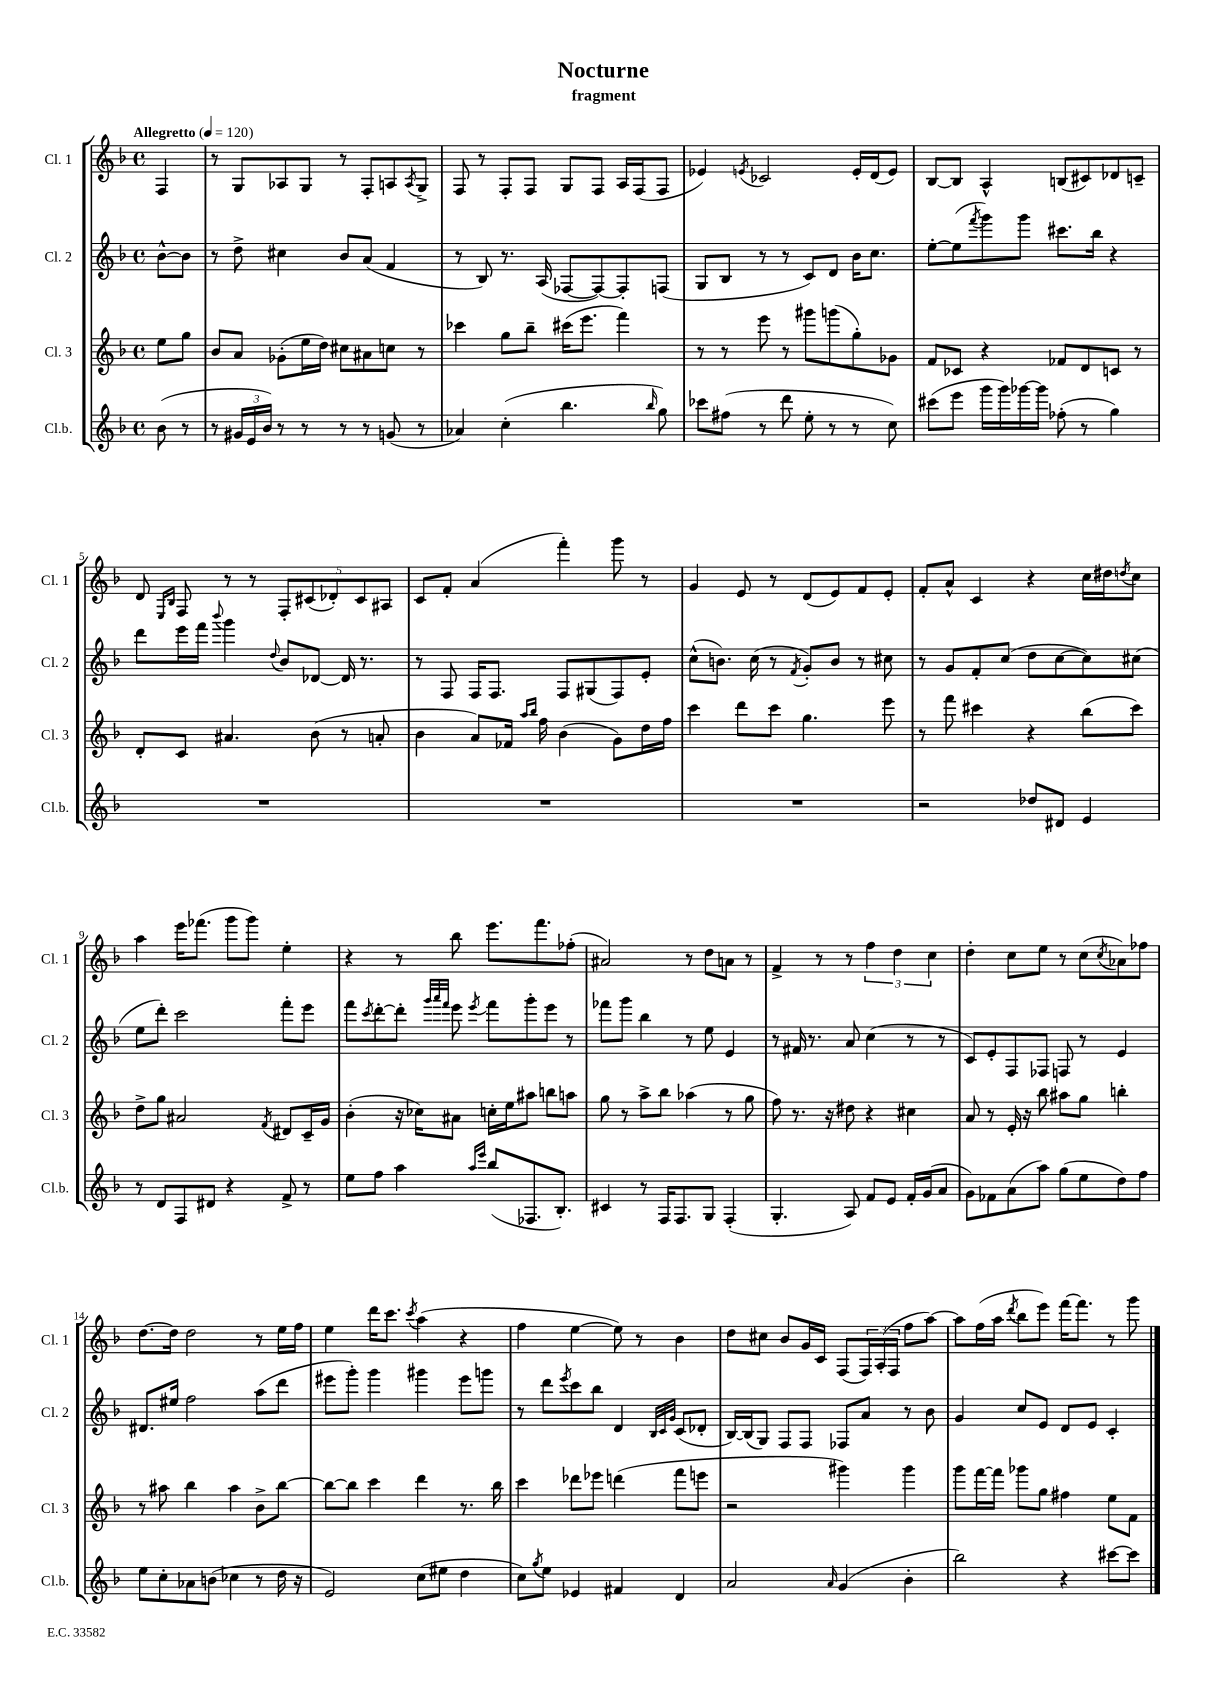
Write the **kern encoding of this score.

**kern	**kern	**kern	**kern
*part4	*part3	*part2	*part1
*staff4	*staff3	*staff2	*staff1
*I"Cl.b.	*I"Cl. 3	*I"Cl. 2	*I"Cl. 1
*I'Cl.b.	*I'Cl. 3	*I'Cl. 2	*I'Cl. 1
*clefG2	*clefG2	*clefG2	*clefG2
*k[b-]	*k[b-]	*k[b-]	*k[b-]
*M4/4	*M4/4	*M4/4	*M4/4
*met(c)	*met(c)	*met(c)	*met(c)
*MM120	*MM120	*MM120	*MM120
=	=	=	=
!	!	!	!LO:TX:a:B:t=Allegretto
(8b-\	8ee\L	[8b-^^\L	4F/
8r	8gg\J	8b-\J]	.
=1	=1	=1	=1
8r	8b-/L	8r	8r
24g#X/LL	8a/J	8dd^\	8G/L
24e/	.	.	.
24b-/JJ)	.	.	.
8r	(8g-X'\L	4cc#X\	8A-X/
8r	16ee\L	.	8G/J
.	16dd\JJ)	.	.
8r	8cc#X\L	8b-/L	8r
8r	8a#X\	(8a/J	8F'/L
(8gn/	8ccn\J	4f/	8An/
.	.	.	8qA/
8r	8r	.	8G^/J
=2	=2	=2	=2
4a-X/)	4ccc-X\	8r	8F/
.	.	8B-/)	8r
(4cc'\	8gg\L	8.r	8F'/L
.	8bb-~\J	.	8F/J
.	.	(16A/	.
4.bb-\	(16ccc#X\KL	[8F-X/L	8G/L
.	8.eee\J	.	.
.	.	8F-/_)	8F/J
.	4fff\)	8F-'/]	16A/LL
.	.	.	(16F/J
16qqbb-/	.	.	.
8gg\)	.	(8Fn/J	8F/J
=3	=3	=3	=3
8ccc-X\L	8r	8G/L	4e-X/)
(8ff#X\J	8r	8B-/J	.
.	.	.	8qen/
8r	8eee\	8r	2c-X/
8ddd\	8r	8r	.
8ee'\	8ggg#X\L	8c/L)	.
8r	(8gggn\	8d/J	.
8r	8gg'\)	16b-\KL	16e'/LL
.	.	8.cc\J	(16d/J
8cc\)	8g-X\J	.	8e/J)
=4	=4	=4	=4
(8ccc#X\L	8f/L	[8ee'\L	[8B-/L
8eee\J	8c-X/J	(8ee\]	8B-/J]
.	.	8qfff/	.
16ggg\LL	4r	8ggg\)	4A^^/
16ggg\)	.	.	.
[16ggg-X\	.	8ggg\J	.
16ggg-\JJ]	.	.	.
(8ff-X'\	8f-X/L	8.ccc#X\L	(8Bn/L
8r	8d/	.	8c#X/)
.	.	16bb-\Jk	.
4gg\)	8cn/J	4r	8d-X/
.	8r	.	8cn~/J
!!LO:LB:g=z
=5	=5	=5	=5
1r	8d'/L	8ddd\L	8d/
.	.	.	16qqE/LL
.	.	.	16qqB-/JJ
.	8c/J	16eee\L	8F/
.	.	16fff\JJ	.
.	.	8qqbbb-/	.
.	4.a#X/	4ggg\	8r
.	.	.	8r
.	.	8qqdd/	.
.	.	8b-/L	10F'/L
.	.	.	(10c#X/
.	(8b-\	[8d-X/J	.
.	.	.	10d-X'/)
.	8r	16d-/]	.
.	.	.	10c#/
.	.	8.r	.
.	8an'/	.	.
.	.	.	10A#X/J
=6	=6	=6	=6
1r	4b-\	8r	8c/L
.	.	8F/	8f'/J
.	8a/L)	16F/KL	(4a/
.	.	8.F/J	.
.	16f-X/Jk	.	.
.	16qqaa/LL	.	.
.	16qqbb-/JJ	.	.
.	16ff\	.	.
.	(4b-\	8F/L	4fff'\)
.	.	(8G#X/	.
.	8g\L)	8F/)	8ggg\
.	16dd\L	8e'/J	8r
.	16ff\JJ	.	.
=7	=7	=7	=7
1r	4ccc\	(8cc^^\L	4g/
.	.	8.bn\J)	.
.	8ddd\L	.	8e/
.	.	(16cc\	.
.	8ccc\J	8r	8r
.	.	8qf/	.
.	4.gg\	8g'/L)	(8d/L
.	.	8b/J	8e/)
.	.	8r	8f/
.	8eee\	8cc#X\	8e'/J
=8	=8	=8	=8
2r	8r	8r	8f'/L
.	8fff\	8g/L	8a^^/J
.	4ccc#X\	8f'/	4c/
.	.	(8cc/J	.
8dd-X/L	4r	8dd\L	4r
8d#X/J	.	[8cc\	.
4e/	(8bb-\L	8cc\])	16cc\LL
.	.	.	16dd#X\J
.	.	.	8qddn/
.	8ccc#\J)	(8cc#X\J	8cc\J
!!LO:LB:g=z
=9	=9	=9	=9
8r	8dd^\L	8ee\L	4aa\
8d/L	8gg\J	8ddd'\J)	.
8F/	2a#X/	2ccc\	16eee\KL
.	.	.	(8.fff-X\J
8d#X/J	.	.	.
4r	.	.	8ggg\L
.	.	.	8ggg\J)
.	8qf/	.	.
8f^/	8d#X/L	8fff'\L	4ee'\
8r	16c~/L	8eee\J	.
.	16g/JJ	.	.
=10	=10	=10	=10
8ee\L	(4b-'\	8fff\L	4r
.	.	8qccc/	.
8ff\J	.	[8ddd'\	.
4aa\	16r	8ddd'\J]	8r
.	16cc-X\KL)	.	.
.	.	32qqggg/LLL	.
.	.	32qqaaa/	.
.	.	32qqfff/JJJ	.
.	8a#X\J	8eee\	8bb-\
16qqaa/LL	.	.	.
16qqeee/JJ	.	8qeee/	.
(8bb-/L	16ccn'\LL	8fff\L	8.eee\L
.	16ee\J	.	.
8.F-X/	8aa#X\J	8ggg'\	.
.	.	.	8.fff\
.	8bbn\L	8eee\J	.
8.B-'/J)	.	.	.
.	8aan\J	8r	(8ff-X'\J
=11	=11	=11	=11
4c#X/	8gg\	8fff-X\L	2a#X/)
.	8r	8ggg\J	.
8r	8aa^\L	4bb-\	.
16F/KL	8bb-\J	.	.
8.F/	.	.	.
.	(4aa-X\	8r	8r
8G/J	.	8ee\	8dd\L
(4F'/	8r	4e/	8an\J
.	8gg\	.	8r
=12	=12	=12	=12
4.G'/	8ff\)	8r	4f^/
.	8.r	16f#X/	.
.	.	8.r	.
.	.	.	8r
.	16r	.	.
8A/)	8dd#X\	8a/	8r
8f/L	4r	(4cc\	6ff\
8e/J	.	.	.
.	.	.	6dd\
16f'/LL	4cc#X\	8r	.
(16g/J	.	.	.
.	.	.	6cc\
8a/J	.	8r	.
=13	=13	=13	=13
8g\L)	8a/	8c/L)	4dd'\
8f-X\	8r	8e'/	.
(8a\	16e'/	8F/	8cc\L
.	16r	.	.
8aa\J)	8bb-\	8F-X/J	8ee\J
(8gg\L	8aa#X\L	8Fn/	8r
8ee\	8gg\J	8r	(8cc\L
.	.	.	8qcc/
8dd\)	4bbn'\	4e/	8a-X\)
8ff\J	.	.	8ff-X\J
!!LO:LB:g=z
=14	=14	=14	=14
8ee\L	8r	8.d#X/L	[8.dd\L
8cc'\	8aa#X\	.	.
.	.	16ee#X/Jk	16dd\Jk]
8a-X\	4bb-\	2ff\	2dd\
(8bn\J	.	.	.
4cc-X\	4aa#\	.	.
8r	8b-^\L	(8aa\L	8r
16dd\	[8bb-\J	8ddd\J	16ee\LL
16r	.	.	16ff\JJ
=15	=15	=15	=15
2e/)	8bb-\L_	8eee#X\L	4ee\
.	8bb-\J]	8ggg'\J)	.
.	4ccc\	4ggg\	16ddd\KL
.	.	.	8.ccc\J
.	.	.	8qccc/
(8cc\L	4ddd\	4ggg#X\	(4aa\
8ee#X\J	.	.	.
4dd\	8.r	8eee#\L	4r
.	.	8gggn\J	.
.	16bb-\	.	.
=16	=16	=16	=16
8cc\L)	4ccc\	8r	4ff\
8qgg/	.	.	.
8ee\J	.	8ddd\L	.
.	.	8qeee/	.
4e-X/	8ddd-X\L	8ccc\	[4ee\
.	8eee-X\J	8bb-\J	.
4f#X/	(4dddn\	4d/	8ee\])
.	.	.	8r
.	.	32qqB-/LLL	.
.	.	32qqc/	.
.	.	32qqg/JJJ	.
4d/	8fff\L	(8c/L	4b-\
.	8eeen\J	8d-X'/J	.
=17	=17	=17	=17
2a/	2r	[16B-/LL)	8dd\L
.	.	(16B-/J]	.
.	.	8G/J)	8cc#X\J
.	.	8F/L	8b-/L
.	.	8F/J	16g/L
.	.	.	16c/JJ
16qqa/	.	.	.
(4g/	4ggg#X\)	8F-X/L	(8F/L
.	.	8a/J	24F/L)
.	.	.	(24A'/
.	.	.	24F/JJ
4b-'\	4ggg#\	8r	8ff\L
.	.	8b-\	[8aa\J)
=18	=18	=18	=18
2bb-\)	8ggg\L	4g/	8aa\L]
.	[16fff\L	.	(16ff\L
.	16fff\JJ]	.	16aa\JJ
.	.	.	8qddd/
.	8ggg-X\L	8cc/L	8bb-\L
.	8gg\J	8e/J	8eee\J)
4r	4ff#X\	8d/L	[16fff\KL
.	.	.	8.fff\J]
.	.	8e/J	.
[8ccc#X\L	8ee\L	4c'/	8r
8ccc#\J]	8f\J	.	8ggg\
==	==	==	==
*-	*-	*-	*-
